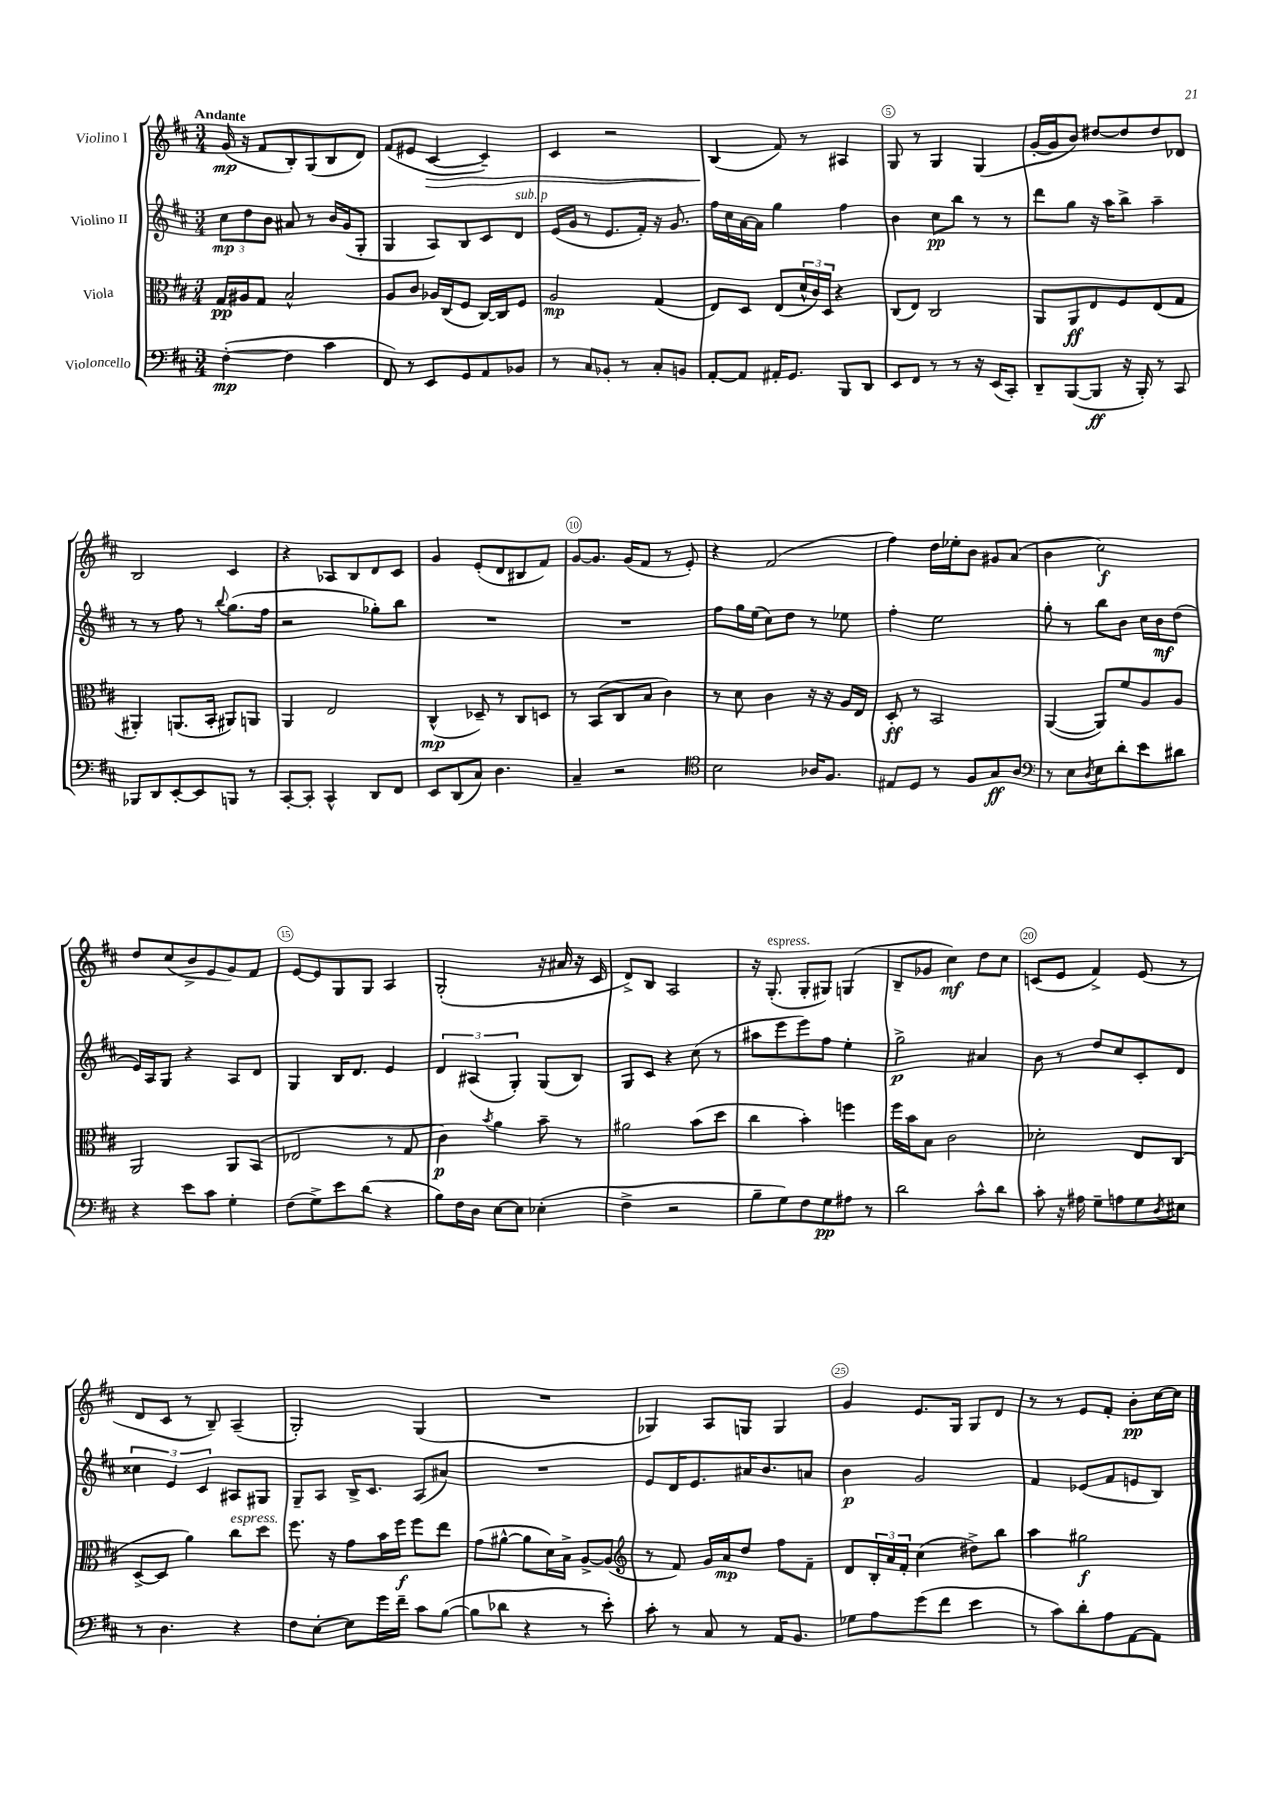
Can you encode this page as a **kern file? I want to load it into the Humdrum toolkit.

**kern	**dynam	**kern	**dynam	**kern	**dynam	**kern	**dynam
*part4	*part4	*part3	*part3	*part2	*part2	*part1	*part1
*staff4	*staff4	*staff3	*staff3	*staff2	*staff2	*staff1	*staff1
*I"Violoncello	*	*I"Viola	*	*I"Violino II	*	*I"Violino I	*
*clefF4	*	*clefC3	*	*clefG2	*	*clefG2	*
*k[f#c#]	*	*k[f#c#]	*	*k[f#c#]	*	*k[f#c#]	*
*M3/4	*	*M3/4	*	*M3/4	*	*M3/4	*
=1	=1	=1	=1	=1	=1	=1	=1
!	!	!	!	!	!	!LO:TX:a:B:t=Andante	!
([4F#'\	mp	16G/LL	pp	12cc#\L	mp	(16g/	mp
.	.	16A#X/J	.	.	.	16r	.
.	.	.	.	12dd\	.	.	.
.	.	8G/J	.	.	.	8f#/L	.
.	.	.	.	12b\J	.	.	.
4F#\]	.	2B^^/	.	8a#X/	.	8B'/)	.
.	.	.	.	8r	.	(8G/	.
4c#\	.	.	.	16b/LL	.	8B/	.
.	.	.	.	(16g/J	.	.	.
.	.	.	.	8G'/J	.	8d/J)	.
=2	=2	=2	=2	=2	=2	=2	=2
8FF#/)	.	8A/L	.	4G/	.	(8f#/L	.
8r	.	8c#/J	.	.	.	8e#X/J	.
!	!	!	!	!	!	!	!LO:HP:b
8EE/L	.	16A-X/LL	.	8A/L)	.	[4c#/	>
.	.	(16C#/J	.	.	.	.	.
8GG/	.	8F#/J	.	8B/	.	.	.
8AA/	.	[16C#/LL)	.	8c#/	.	4c#~/])	.
.	.	16C#/J]	.	.	.	.	.
!	!	!	!	!LO:TX:a:i:t=sub. p	!	!	!
8BB-X/J	.	8F#/J	.	8d/J	.	.	.
=3	=3	=3	=3	=3	=3	=3	=3
8r	.	2A/	mp	(16e/LL	.	4c#/	.
.	.	.	.	16g/JJ	.	.	.
8C#/L	.	.	.	8r	.	.	.
8BB-X'/J	.	.	.	8.e/L	.	2r	.
8r	.	.	.	.	.	.	.
.	.	.	.	16f#'/Jk)	.	.	.
8C#'/L	.	(4G/	.	16r	.	.	.
.	.	.	.	8.g/	.	.	.
8BBn/J	.	.	.	.	.	.	.
=4	=4	=4	=4	=4	=4	=4	=4
[8AA'/L	.	8E/L)	.	16ff#\LL	.	(4B/	.
.	.	.	.	16cc#\	.	.	.
8AA/J]	.	8D/J	.	[16a\	.	.	.
.	.	.	.	16a\JJ]	.	.	.
16AA#X'/KL	.	(8E/L	.	4gg\	.	8f#/)	]
8.GG/J	.	.	.	.	.	.	.
.	.	24d^^/L	.	.	.	8r	.
.	.	24c#/)	.	.	.	.	.
.	.	24D/JJ	.	.	.	.	.
8BBB/L	.	4r	.	4ff#\	.	4A#X/	.
8DD/J	.	.	.	.	.	.	.
=5	=5	=5	=5	=5	=5	=5	=5
8EE/L	.	(8C#/L	.	4b\	.	8G/	.
8FF#/J	.	8E/J)	.	.	.	8r	.
8r	.	2C#/	.	8cc#\L	pp	4G/	.
8r	.	.	.	8bb\J	.	.	.
16r	.	.	.	8r	.	(4G/	.
(16EE/KL	.	.	.	.	.	.	.
8CC#'/J)	.	.	.	8r	.	.	.
=6	=6	=6	=6	=6	=6	=6	=6
8DD~/L	.	8AA/L	.	8ddd\L	.	[16g'/LL	.
.	.	.	.	.	.	16g/J]	.
([8BBB/	.	8AA/	ff	8gg\J	.	8b/J)	.
8BBB/J]	ff	8E/	.	16r	.	[8dd#X/L	.
.	.	.	.	16aa\KL	.	.	.
16r	.	8F#/	.	8bb^\J	.	8dd#/]	.
16BBB'/)	.	.	.	.	.	.	.
8r	.	(8E/	.	4aa~\	.	8dd#/	.
8CC#/	.	8G/J	.	.	.	8d-X/J	.
!!LO:LB:g=z
=7	=7	=7	=7	=7	=7	=7	=7
8BBB-X/L	.	4AA#X'/)	.	8r	.	2B/	.
8DD/	.	.	.	8r	.	.	.
[8EE'/	.	(8.AAn/L	.	8ff#\	.	.	.
8EE/]	.	.	.	8r	.	.	.
.	.	16BB'/Jk	.	.	.	.	.
.	.	.	.	8qqbb/	.	.	.
8BBBn/J	.	8AA#X/L)	.	(8.gg\L	.	4c#/	.
8r	.	8AAn/J	.	.	.	.	.
.	.	.	.	16ff#\Jk	.	.	.
=8	=8	=8	=8	=8	=8	=8	=8
[8CC#'/L	.	4AA/	.	2r	.	4r	.
8CC#'/J]	.	.	.	.	.	.	.
4CC#^^/	.	2E/	.	.	.	8A-X/L	.
.	.	.	.	.	.	8B/	.
8DD/L	.	.	.	8gg-X'\L)	.	8d/	.
8FF#/J	.	.	.	8bb\J	.	8c#/J	.
=9	=9	=9	=9	=9	=9	=9	=9
8EE/L	.	(4C#^^/	mp	2.r	.	4g/	.
(8DD/	.	.	.	.	.	.	.
8C#/J)	.	8D-X~/)	.	.	.	(8e'/L	.
4.D\	.	8r	.	.	.	8d/	.
.	.	8C#/L	.	.	.	8B#X/	.
.	.	8Dn/J	.	.	.	8f#/J)	.
=10	=10	=10	=10	=10	=10	=10	=10
4C#~/	.	8r	.	2.r	.	[8g/L	.
.	.	(8BB/L	.	.	.	8.g/J]	.
2r	.	8C#/	.	.	.	.	.
.	.	.	.	.	.	(16g/KL	.
.	.	8B/J	.	.	.	8f#/J	.
.	.	4c#\)	.	.	.	8r	.
.	.	.	.	.	.	8e'/)	.
=11	=11	=11	=11	=11	=11	=11	=11
*clefC4	*	*	*	*	*	*	*
2B\	.	8r	.	8ff#\L	.	4r	.
.	.	8d\	.	16gg\L	.	.	.
.	.	.	.	(16ee\JJ	.	.	.
.	.	4c#\	.	8cc#\L)	.	(2f#/	.
.	.	.	.	8dd\J	.	.	.
16A-X/KL	.	16r	.	8r	.	.	.
8.F#/J	.	16r	.	.	.	.	.
.	.	16A/LL	.	8ee-X\	.	.	.
.	.	16E/JJ	.	.	.	.	.
=12	=12	=12	=12	=12	=12	=12	=12
8E#X/L	.	8D'/	ff	4ff#'\	.	4ff#\)	.
8D/J	.	8r	.	.	.	.	.
8r	.	2BB/	.	2ee\	.	16dd\LL	.
.	.	.	.	.	.	16ee-X'\J	.
8F#/L	.	.	.	.	.	8b\J	.
8G/	ff	.	.	.	.	8g#X/L	.
8A/J	.	.	.	.	.	(8a/J	.
=13	=13	=13	=13	=13	=13	=13	=13
*clefF4	*	*	*	*	*	*	*
8r	.	([4AA/	.	8gg'\	.	4b\	.
8E\L	.	.	.	8r	.	.	.
8qD/	.	.	.	.	.	.	.
8E\	.	8AA/L])	.	8bb\L	.	2cc#\)	f
8d'\	.	8f#/	.	8b\J	.	.	.
8e\	.	8A/	.	16cc#\LL	.	.	.
.	.	.	.	16b\J	mf	.	.
8d#X\J	.	8A/J	.	(8dd\J	.	.	.
!!LO:LB:g=z
=14	=14	=14	=14	=14	=14	=14	=14
4r	.	2AA/	.	16e/LL)	.	8dd/L	.
.	.	.	.	16A/J	.	.	.
.	.	.	.	8G/J	.	(8cc#/	.
8e\L	.	.	.	4r	.	8b^/	.
8c#\J	.	.	.	.	.	8e/	.
4G'\	.	8AA/L	.	8A/L	.	8g/)	.
.	.	(8BB/J	.	8d/J	.	8f#/J	.
=15	=15	=15	=15	=15	=15	=15	=15
(8F#\L	.	2E-X/	.	4G/	.	[8e/L	.
8G^\)	.	.	.	.	.	8e/]	.
8e\	.	.	.	16B/KL	.	8G/	.
.	.	.	.	8.d/J	.	.	.
(8d\J	.	.	.	.	.	8G/J	.
4r	.	8r	.	4e/	.	4A/	.
.	.	8G/	.	.	.	.	.
=16	=16	=16	=16	=16	=16	=16	=16
8B\L)	.	4c#\)	p	6d/	.	(2G'/	.
16F#\L	.	.	.	.	.	.	.
.	.	.	.	(6A#X/	.	.	.
16D\JJ	.	.	.	.	.	.	.
.	.	8qb/	.	.	.	.	.
[8E\L	.	4a\	.	.	.	.	.
.	.	.	.	6G'/)	.	.	.
8E\J]	.	.	.	.	.	.	.
(4E-X'\	.	8b~\	.	(8G/L	.	16r	.
.	.	.	.	.	.	16a#X/	.
.	.	8r	.	8B/J)	.	16r	.
.	.	.	.	.	.	16c#/	.
=17	=17	=17	=17	=17	=17	=17	=17
4F#^\	.	2a#X\	.	8G/L	.	8d^/L)	.
.	.	.	.	8c#/J	.	8B/J	.
2r	.	.	.	4r	.	2A/	.
.	.	(8b\L	.	(8cc#\	.	.	.
.	.	8dd\J	.	8r	.	.	.
=18	=18	=18	=18	=18	=18	=18	=18
8B~\L	.	4cc#\	.	8aa#X\L	.	16r	.
!	!	!	!	!	!	!LO:TX:a:i:t=espress.	!
.	.	.	.	.	.	(8.G'/	.
8G\)	.	.	.	8eee\	.	.	.
8F#\	.	4b'\)	.	8eee\)	.	8G'/L	.
8G\	pp	.	.	8ff#\J	.	8G#X/J)	.
8A#X\J	.	4ffn\	.	4ee'\	.	(4Gn/	.
8r	.	.	.	.	.	.	.
=19	=19	=19	=19	=19	=19	=19	=19
2d\	.	16ff#\LL	.	2gg^\	p	8B~/L	.
.	.	16b\J	.	.	.	.	.
.	.	8B\J	.	.	.	8g-X/J	.
.	.	2c#\	.	.	.	4cc#\)	mf
8c#^^\L	.	.	.	4a#X/	.	8dd\L	.
8d\J	.	.	.	.	.	8cc#\J	.
=20	=20	=20	=20	=20	=20	=20	=20
8c#'\	.	2d-X'\	.	8b\	.	(8cn/L	.
16r	.	.	.	8r	.	8e/J	.
16A#X\	.	.	.	.	.	.	.
8G~\L	.	.	.	8dd/L	.	4f#^/)	.
8An\	.	.	.	8cc#/	.	.	.
8G\	.	8E/L	.	8c#'/	.	(8e/	.
8qD/	.	.	.	.	.	.	.
8E#X\J	.	(8C#/J	.	8d/J	.	8r	.
!!LO:LB:g=z
=21	=21	=21	=21	=21	=21	=21	=21
8r	.	[8D^/L	.	6cc##X\	.	8d/L	.
4.D\	.	8D/J]	.	.	.	8c#/J	.
.	.	.	.	6e/	.	.	.
.	.	4a\)	.	.	.	8r	.
.	.	.	.	6c#/	.	.	.
.	.	.	.	.	.	8B~/)	.
!	!	!LO:TX:a:i:t=espress.	!	!	!	!	!
4r	.	8cc#\L	.	8A#X/L	.	(4A~/	.
.	.	8dd\J	.	8G#X/J	.	.	.
=22	=22	=22	=22	=22	=22	=22	=22
8F#\L	.	8.ff#\	.	8G~/L	.	2G'/)	.
[8E'\J	.	.	.	8A/J	.	.	.
.	.	16r	.	.	.	.	.
8E\L]	.	8g\L	.	16B^/KL	.	.	.
.	.	.	.	8.c#/J	.	.	.
16g\L	.	16b\L	.	.	.	.	.
16f#~\JJ	.	16ff#\JJ	f	.	.	.	.
8c#\L	.	8ff#\L	.	(8A/L	.	(4G/	.
([8B\J	.	8ee\J	.	8a#X/J)	.	.	.
=23	=23	=23	=23	=23	=23	=23	=23
8B\L]	.	(8g\L	.	2.r	.	2.r	.
8d-X\J	.	[8a#X^^\J	.	.	.	.	.
4r	.	8a#\L]	.	.	.	.	.
.	.	16d\L)	.	.	.	.	.
.	.	16B^\JJ	.	.	.	.	.
8r	.	[8A^/L	.	.	.	.	.
8e'\)	.	(8A/J]	.	.	.	.	.
=24	=24	=24	=24	=24	=24	=24	=24
*	*	*clefG2	*	*	*	*	*
8c#'\	.	8r	.	8e/L	.	4G-X/)	.
8r	.	8f#/)	.	16d/K	.	.	.
.	.	.	.	8.e/	.	.	.
8C#/	.	16g/LL	.	.	.	8A/L	.
.	.	16a/J	mp	.	.	.	.
8r	.	8dd/J	.	16a#X/K	.	8Gn/J	.
.	.	.	.	8.b/	.	.	.
16AA/KL	.	8ff#\L	.	.	.	4G/	.
8.BB/J	.	.	.	.	.	.	.
.	.	8f#~\J	.	8an/J	.	.	.
=25	=25	=25	=25	=25	=25	=25	=25
8G-X\L	.	8d/L	.	4b\	p	4g/	.
8A\	.	24B'/L	.	.	.	.	.
.	.	24a/	.	.	.	.	.
.	.	24f#'/JJ	.	.	.	.	.
(8g\	.	(4cc#\	.	2g/	.	8.e/L	.
8f#\J	.	.	.	.	.	.	.
.	.	.	.	.	.	16G/Jk	.
4e\	.	8dd#X^\L)	.	.	.	8G/L	.
.	.	8bb\J	.	.	.	8d/J	.
=26	=26	=26	=26	=26	=26	=26	=26
8r	.	4aa\	.	4f#/	.	8r	.
8c#\L)	.	.	.	.	.	8r	.
8d'\	.	2gg#X\	f	(8e-X/L	.	8e/L	.
8A\	.	.	.	8f#/	.	8f#'/J	.
[8AA\	.	.	.	8en/	.	8b'\L	pp
8AA\J]	.	.	.	8B/J)	.	[16cc#\L	.
.	.	.	.	.	.	16cc#\JJ]	.
==	==	==	==	==	==	==	==
*-	*-	*-	*-	*-	*-	*-	*-
